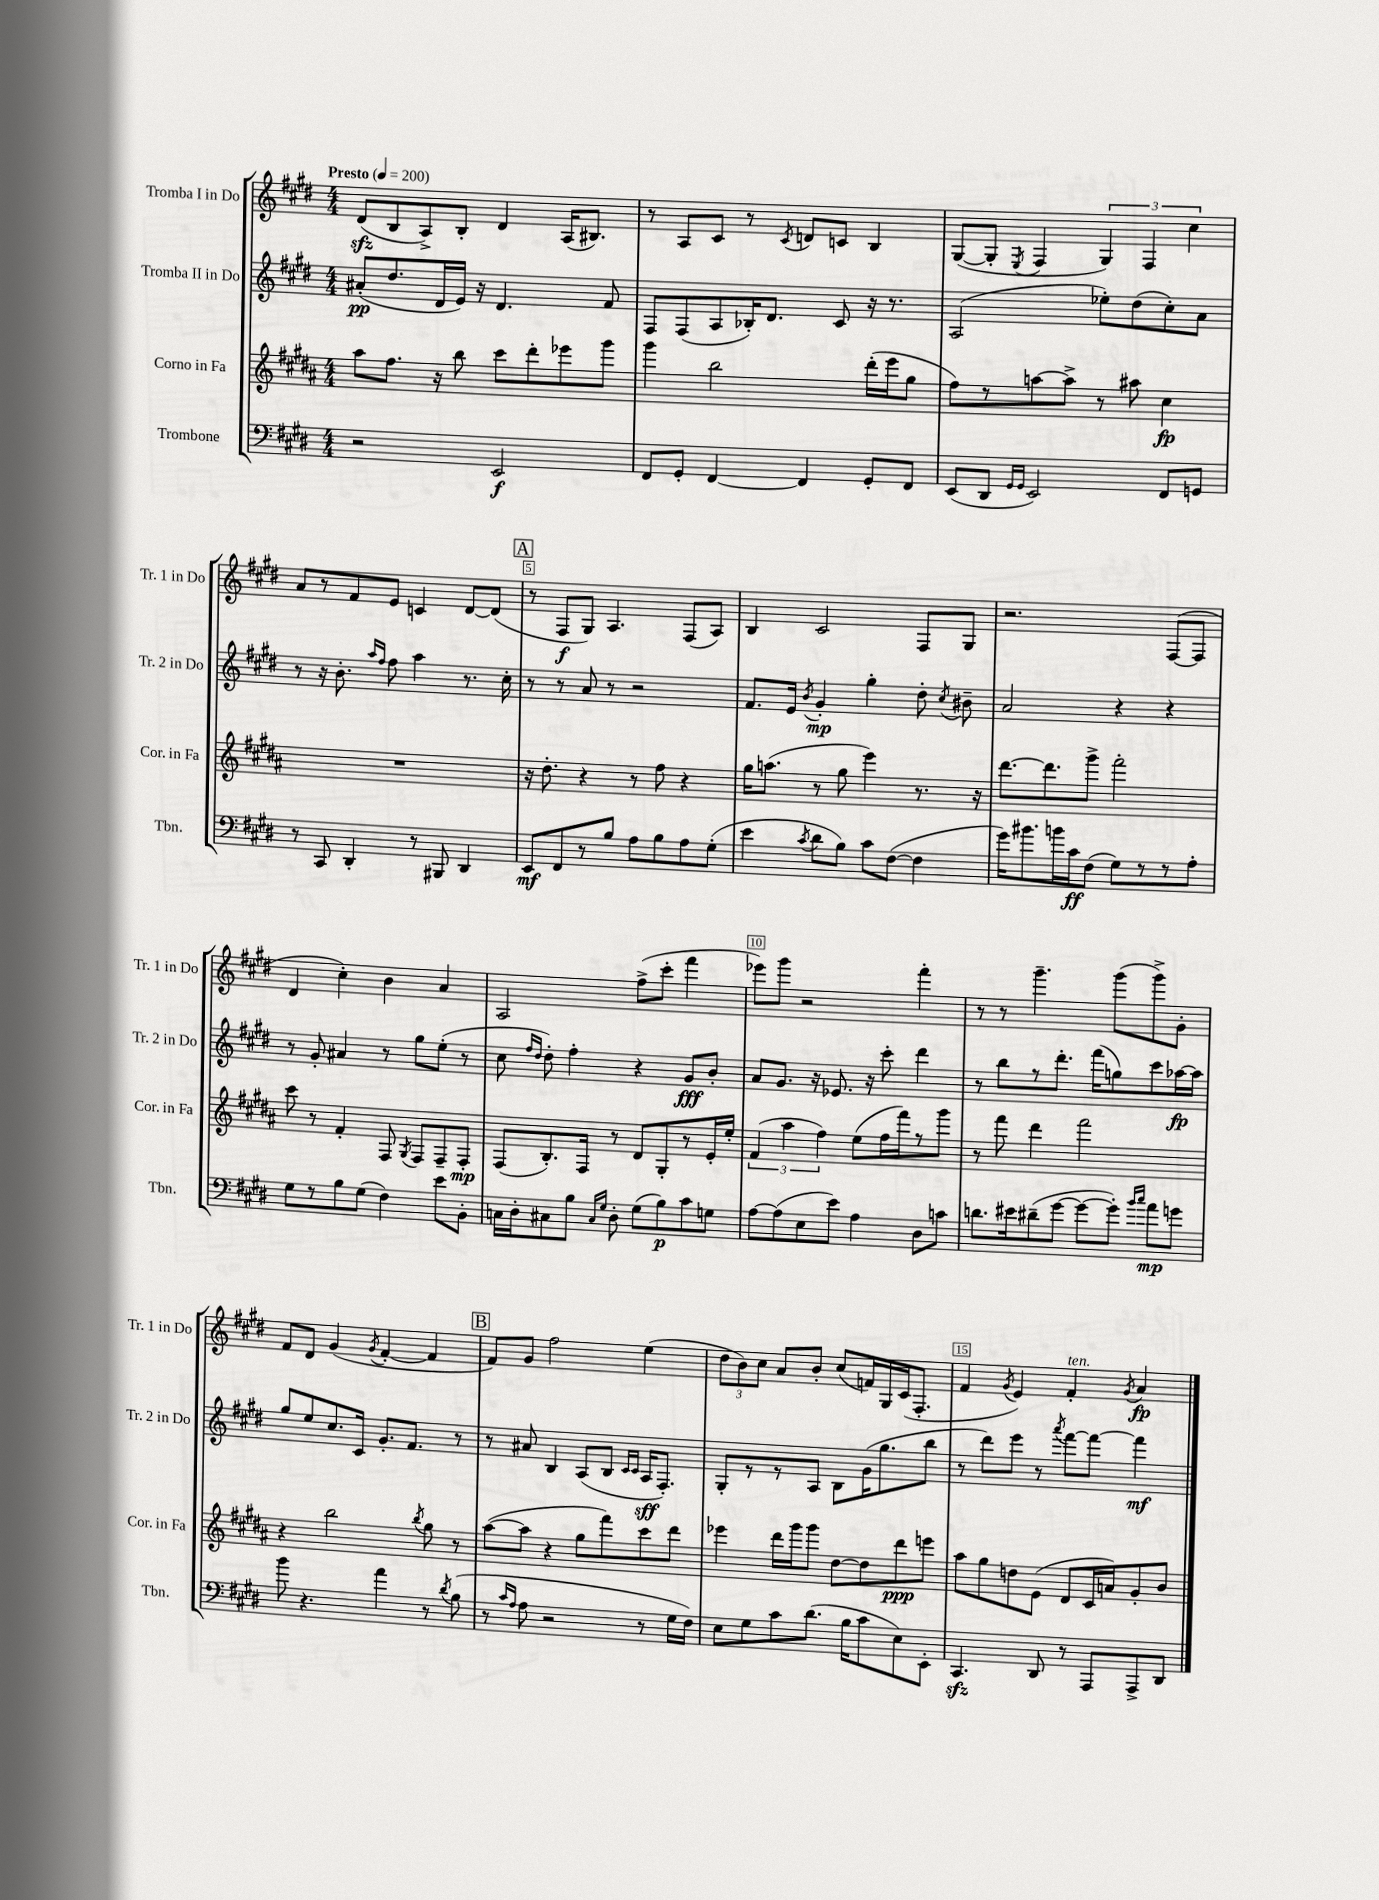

**kern	**kern	**kern	**kern
*staff4	*staff3	*staff2	*staff1
*clefF4	*clefG2	*clefG2	*clefG2
*k[f#c#g#d#]	*k[f#c#g#d#a#]	*k[f#c#g#d#]	*k[f#c#g#d#]
*M4/4	*M4/4	*M4/4	*M4/4
*MM200	*MM200	*MM200	*MM200
2r	8aa#	(8a#'	(8d#
.	8.ff#	8.dd#	8B
.	.	.	8A^)
.	16r	16d#	.
.	8bb	16e)	8B'
.	.	16r	.
2EE	8ccc#	4.d#	4d#
.	8ddd#'	.	.
.	8eee-	.	(16A
.	.	.	8.B#)
.	8ggg#	8f#	.
=	=	=	=
8FF#	4ggg#	8F#	8r
8GG#'	.	(8F#	8A
[4FF#	2bb	8A	8c#
.	.	16B-')	8r
.	.	8.d#	.
.	.	.	8qc#
4FF#]	.	.	8d
.	.	8c#	8c
8GG#'	(16ddd#'	16r	4B
.	16eee	8.r	.
8FF#	8gg#	.	.
=	=	=	=
(8EE	8ff#)	(2A	([8G#
8DD#	8r	.	8G#']
16qqGG#	.	.	.
16qqGG#	.	.	8qE
2EE)	[8aa	.	4F#
.	8aa^]	.	.
.	8r	8ee-')	6G#)
.	8aa#	(8dd#	.
.	.	.	6F#
8FF#	4cc#	8cc#')	.
.	.	.	6cc#
8GG	.	8a	.
=	=	=	=
8r	1r	8r	8a
8CC#	.	16r	8r
.	.	8.b'	.
4DD#'	.	.	8f#
.	.	16qqaa	.
.	.	16qqff#	.
.	.	8ff#	8e
8r	.	4aa	4c
8BBB#	.	.	.
4DD#	.	8.r	[8d#
.	.	.	(8d#]
.	.	16cc#'	.
=	=	=	=
8EE	16r	8r	8r
.	8.dd#'	.	.
8FF#	.	8r	8F#
8r	4r	8a	8G#)
8B	.	8r	4.A
8A	8r	2r	.
8B	8ff#	.	.
8A	4r	.	(8F#
(8G#'	.	.	8A)
=	=	=	=
4e	16gg#	8.f#	4B
.	(8.aa	.	.
.	.	16e	.
8qc#	.	8qb	.
8d#	8r	4g#'	2c#
8B)	8gg#	.	.
8c#	4eee)	4gg#'	.
([8F#	.	.	.
4F#]	8.r	8dd#'	8F#
.	.	8qcc#	.
.	.	8b#~	8G#
.	16r	.	.
=	=	=	=
16g#)	[8.ddd#	2a	2.r
8.b#	.	.	.
.	8.ddd#]	.	.
16b	.	.	.
16c#	.	.	.
(8F#	8ggg#^	.	.
8G#)	2fff#'	4r	.
8r	.	.	.
8r	.	4r	([8F#
8A'	.	.	8F#]
=	=	=	=
8G#	8ccc#	8r	4d#
8r	8r	8g#'	.
8B	4f#'	4a#	4cc#')
(8G#	.	.	.
4F#)	8F#	8r	4b
.	8qG#	.	.
.	8F#	8gg#	.
8e	8F#~	(8ee'	4a
8BB'	8F#'	8r	.
=	=	=	=
16C	(8F#	8cc#	2A
16D#'	.	.	.
.	.	16qqff#	.
.	.	16qqdd#	.
8C#	8.B')	8dd#')	.
8B	.	4ff#'	.
.	16F#	.	.
16qqC#	.	.	.
16qqG#	.	.	.
8D#'	8r	.	.
(8G#	8d#	4r	(8ff#^
8B)	8G#'	.	8ccc#'
8c#	8r	8g#	4fff#
8G	16e'	8b'	.
.	16ee'	.	.
=	=	=	=
[8A	(6f#	8a	8eee-)
(8A]	.	8.g#	8ggg#
.	6aa#	.	.
8E	.	.	2r
.	.	16r	.
.	6ff#)	.	.
8e)	.	8.e-	.
4A	(8ee	.	.
.	.	16r	.
.	16ff#	8ccc#'	.
.	16fff#)	.	.
8D#	8r	4ddd#	4fff#'
8c	8ggg#	.	.
=	=	=	=
8.d	8r	8r	8r
.	8fff#	8bb	8r
16e#	.	.	.
(8d#~	4ddd#	8r	4.ggg#~
[8g#	.	8.ddd#'	.
8g#_	2fff#	.	.
.	.	(16fff#	.
8g#'])	.	8gg)	(8ggg#
16qqb	.	.	.
16qqcc#	.	.	.
8a	.	8ccc#	8ggg#^)
8g	.	[16aa-	8g#'
.	.	16aa-]	.
=	=	=	=
8b	4r	8gg#	8f#
4.r	.	8ee	8d#
.	2bb	8.cc#	(4g#
.	.	16c#	.
.	.	.	8qg#
4a	.	8.g#'	[4f#'
.	.	8.f#	.
.	8qbb	.	.
8r	8gg#	.	4f#]
8qd#	.	.	.
(8B	8r	8r	.
=	=	=	=
8r	([8aa#	8r	8f#)
16qqc#	.	.	.
16qqA	.	.	.
8A	8aa#]	8a#	8g#
2r	4r	4B	2ff#
.	8gg#	(8A	.
.	8fff#)	8B	.
.	.	16qqc#	.
.	.	16qqc#	.
8r	8ccc#	16A	(4ee
.	.	8.F#')	.
16G#	8ddd#	.	.
16F#)	.	.	.
=	=	=	=
8E	4eee-	8G#'	12dd#
.	.	.	12b)
8G#	.	8r	.
.	.	.	12cc#
8c#	16ddd#	8r	8a
.	16ggg#	.	.
(8.d#	8ggg#	8A	8b'
.	[8dd#	8B	(8cc#
16B	.	.	.
8c#	8dd#]	(16g#	16f)
.	.	8.gg#	16G#
8E)	8ddd#	.	(16c#
.	.	.	8.F#'
8EE'	8eee	8bb	.
=	=	=	=
4.CC#	8aa#	8r	4f#
.	8gg#	8ddd#)	.
.	.	.	8qg#
.	8dd	8eee	4e)
8DD#	(8e	8r	.
.	.	8qaaa	.
8r	8d#	[8fff#	4f#'
8AAA	16c#	8fff#_	.
.	16a)	.	.
.	.	.	8qg#
8AAA^	8g#'	4fff#]	4a
8DD#	8b	.	.
==	==	==	==
*-	*-	*-	*-
